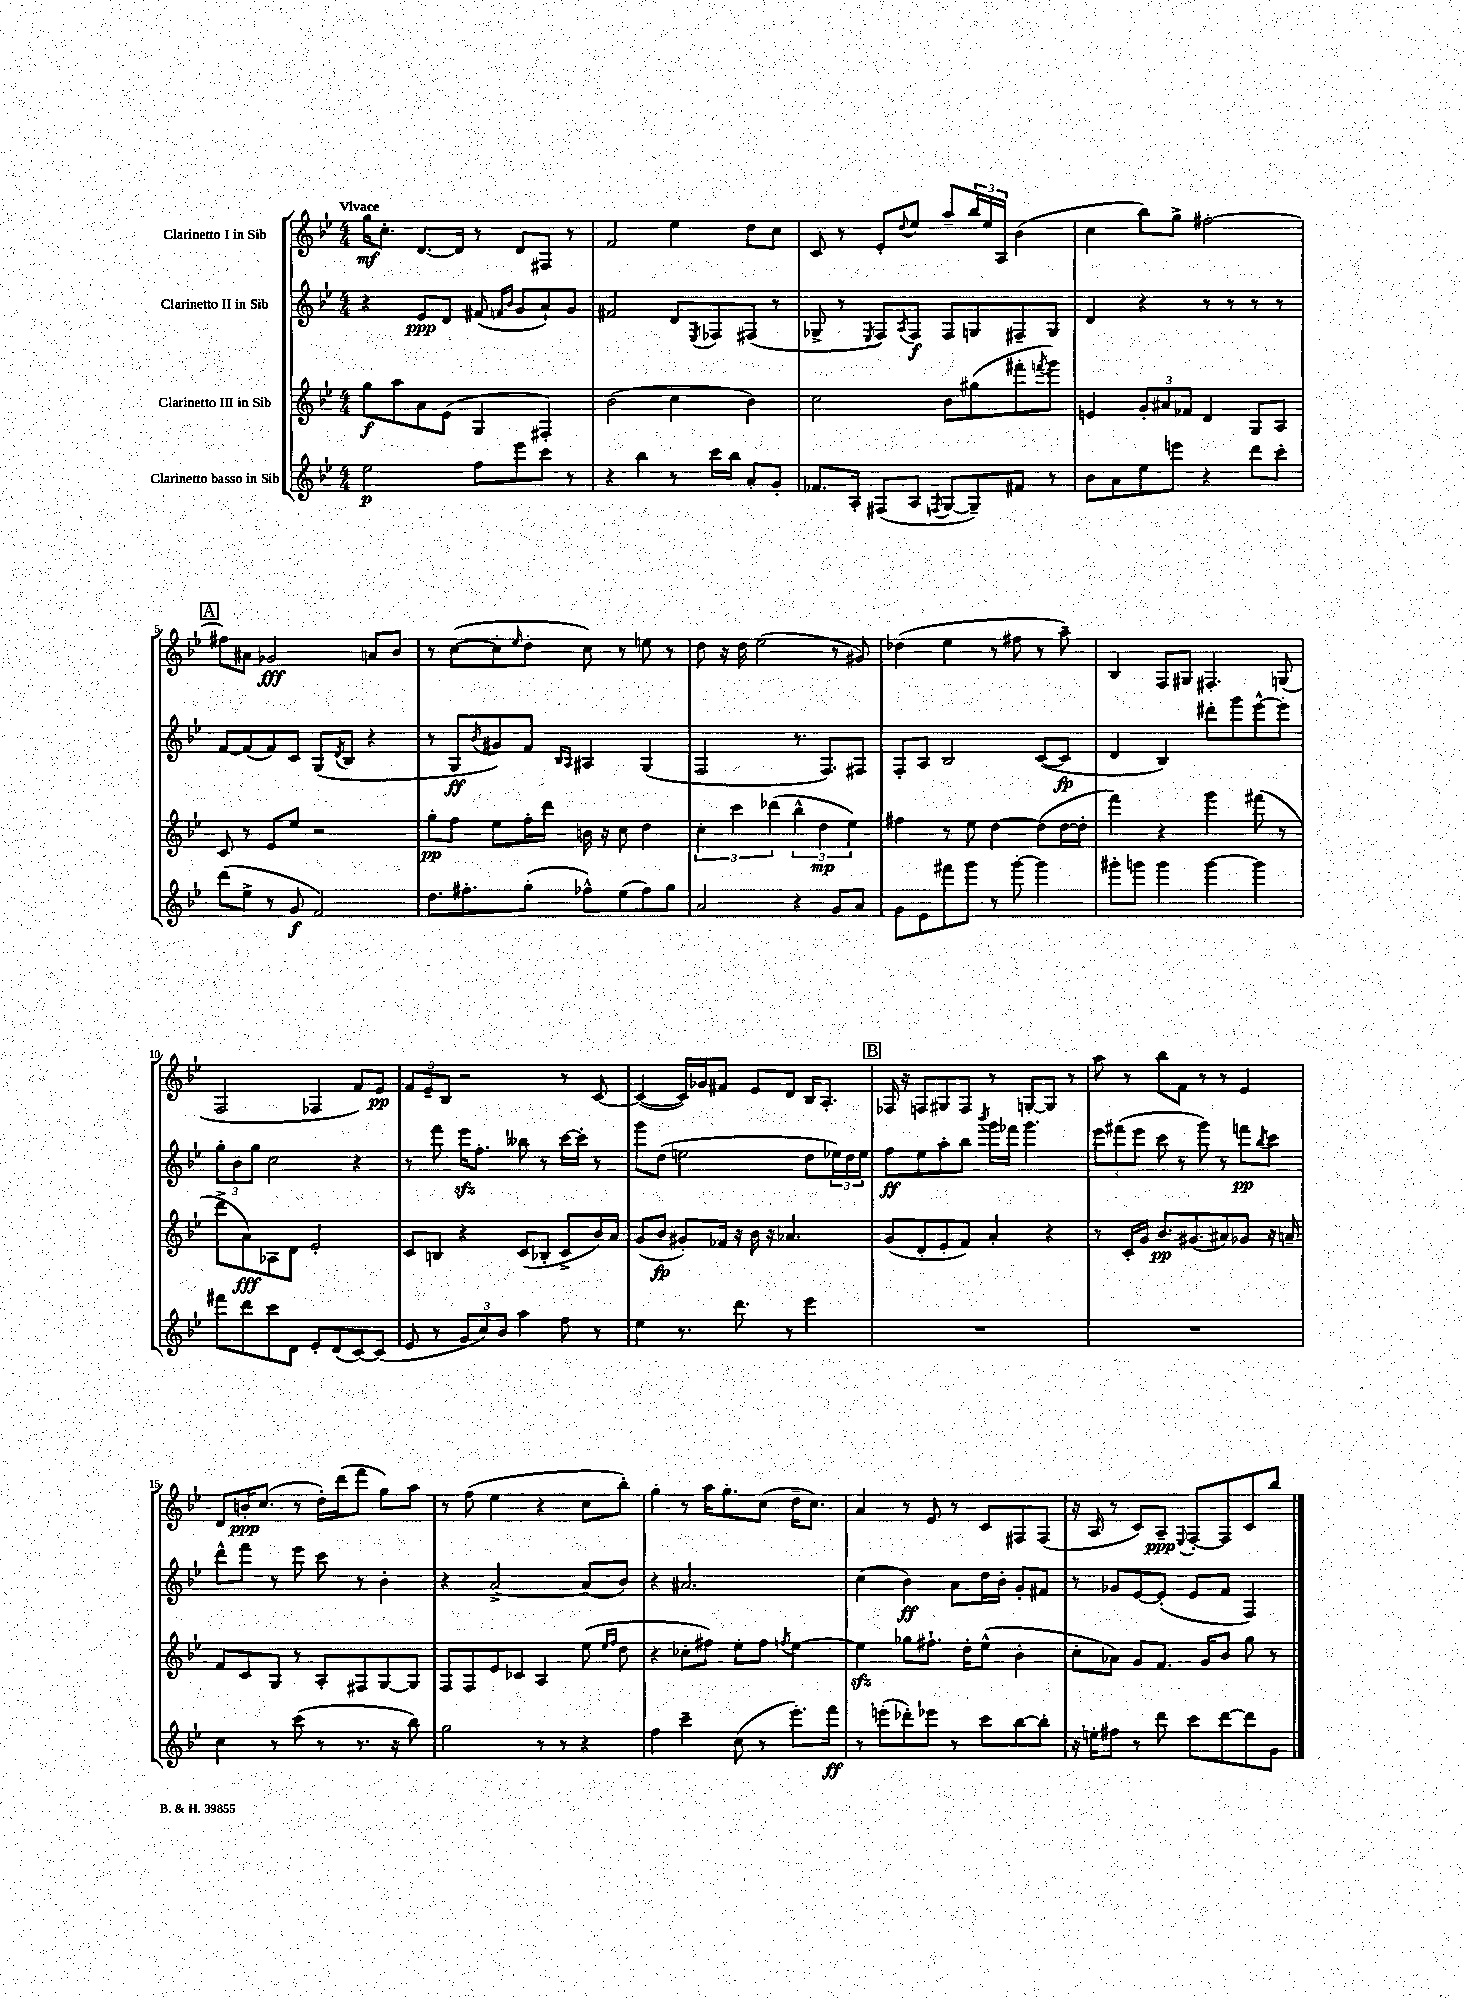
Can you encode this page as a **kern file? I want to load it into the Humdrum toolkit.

**kern	**kern	**kern	**kern
*staff4	*staff3	*staff2	*staff1
*clefG2	*clefG2	*clefG2	*clefG2
*k[b-e-]	*k[b-e-]	*k[b-e-]	*k[b-e-]
*M4/4	*M4/4	*M4/4	*M4/4
2ee-	8gg	4r	16gg
.	.	.	8.cc'
.	8aa	.	.
.	8a	8e-	[8.d
.	(8e-	8d	.
.	.	.	16d]
8ff	4G	(8f#	8r
.	.	16qqf	.
.	.	16qqb-	.
8eee-	.	8g	8d
8ccc	4F#')	8a`)	8F#
8r	.	8g	8r
=	=	=	=
4r	(2b-	2f#	2f
4bb-	.	.	.
8r	4cc	8d	4ee-
.	.	8qE-	.
16ccc	.	8F-	.
16bb-	.	.	.
8a'	4b-)	(8F#	8dd
8g'	.	8r	8cc
=	=	=	=
8.f-	2cc	8G-^	8c
.	.	8r	8r
16A'	.	.	.
.	.	8qE-	.
(8F#	.	8F)	8e-'
.	.	8qA	8qqdd
8A	.	8F	8ee-
8qF	.	.	.
[8G	8b-	8F	8aa~
8G~])	(8gg#	8G	24bb-
.	.	.	24ee-
.	.	.	24A
8f#	8fff#'	8F#~	(4b-
.	8qfff	.	.
8r	8ggg)	8G	.
=	=	=	=
8b-	4e	4d	4cc
8a	.	.	.
8ee-	12g'	4r	8bb-)
.	12a#	.	.
8eee	.	.	8gg^
.	12f-	.	.
4r	4d	8r	[2ff#'
.	.	8r	.
8ddd	8G	8r	.
8ccc'	8A	8r	.
=	=	=	=
(8ddd	8c	[8f	8ff#]
8ee-^	8r	(8f]	8a#
8r	8e-	8f)	2g-
8g	8ee-	8c	.
2f)	2r	(8G	.
.	.	8qd	.
.	.	8B-	.
.	.	4r	8a
.	.	.	8b-
=	=	=	=
8.dd	8gg'	8r	8r
.	8ff	8G	([8cc
8.ff#'	.	.	.
.	.	8qb-	.
.	8ee-	8g#)	8cc']
.	.	.	16qqee-
(8gg'	16ff'	8f	8dd'
.	16ddd	.	.
.	.	16qqB-	.
.	.	16qqA	.
8ff-^^)	16b	4A#	8cc)
.	16r	.	.
(8ee-	8cc	.	8r
8ff-)	4dd	(4G	8ee
8gg	.	.	8r
=	=	=	=
2a	6cc'	2F	8dd
.	.	.	16r
.	6ccc	.	.
.	.	.	16dd
.	.	.	(2ee-
.	(6ddd-	.	.
4r	6bb-^^	8.r	.
.	6dd	.	.
.	.	8.F)	.
8g	.	.	8r
.	6ee-)	.	.
8a	.	8F#	8g#)
=	=	=	=
8g	4ff#	8F'	(4dd-
8e-	.	8A	.
8fff#	8r	2B-	4ee-
8ggg	8ee-	.	.
8r	[4dd	.	8r
[8ggg'	.	.	8ff#
4ggg]	(8dd]	([8c	8r
.	[16dd	8c]	8aa~)
.	16dd']	.	.
=	=	=	=
8ggg#'	4fff)	4d	4B-
8ggg	.	.	.
4ggg	4r	4B-)	8F
.	.	.	8G#
[4ggg	4ggg	8ddd#'	4.F#'
.	.	8ggg	.
4ggg]	(8fff#	[8eee-^^	.
.	8r	8eee-']	(8G
=	=	=	=
8fff#	8ddd^	12gg'	2F
.	.	12b-	.
8ddd	8a)	.	.
.	.	12gg	.
8ccc	8A-	2cc	.
8d	8d	.	.
8e-'	2e-'	.	4F-
(8d	.	.	.
[8c)	.	4r	8f)
(8c]	.	.	8e-
=	=	=	=
8e-	8c	8r	12f
.	.	.	12e-~
8r	8B	8fff	.
.	.	.	12B-
12g	4r	16eee-	2r
.	.	8.ff'	.
12cc)	.	.	.
12b-	.	.	.
4aa	(8c	8bb--	.
.	8B-'	8r	.
8ff	8c^	[16ccc	8r
.	.	16ccc']	.
8r	16b-)	8r	[8c
.	16a	.	.
=	=	=	=
4ee-	(8g	8ggg	(4c_
.	8b-	(8dd	.
8.r	8g#')	2ee	16c])
.	.	.	16g-
.	16f-	.	8f#
8.ddd	16r	.	.
.	16b-	.	8e-
.	16r	.	.
8r	4.a-	.	8d
4eee-	.	8dd	16B-
.	.	.	8.A'
.	.	24ee-)	.
.	.	24dd	.
.	.	24ee-	.
=	=	=	=
1r	(8g	8ff	16F-
.	.	.	16r
.	8d'	8ee-	8F
.	8e-'	8aa'	8G#
.	8f)	8bb-	8F
.	.	8qbbb-	.
.	4a'	16ggg	8r
.	.	16fff-	.
.	.	4.ggg	[8G'
.	4r	.	8G]
.	.	.	8r
=	=	=	=
1r	8r	12eee-	8aa
.	.	(12fff#	.
.	16c'	.	8r
.	.	12eee-	.
.	16g	.	.
.	8.b-	8ccc	8bb-
.	.	8r	8f
.	(8.g#	.	.
.	.	8ggg)	8r
.	8a#)	8r	8r
.	8g-	8fff	4e-
.	.	8qbb-	.
.	16r	8ccc	.
.	16a~	.	.
=	=	=	=
4cc	8f	8ddd^^	8d
.	8c	8fff	16b'
.	.	.	(8.cc
8r	8G	8r	.
(8ccc	8r	8eee-	8r
8r	8A'	8ccc	16dd')
.	.	.	(16ddd
8.r	8F#	8r	8fff
.	[8G	4b-'	8gg)
16r	.	.	.
8bb-)	8G]	.	8aa
=	=	=	=
2gg	8F	4r	8r
.	8F	.	(8ff
.	8e-	[2a^	4ee-
.	8c-	.	.
8r	4A	.	4r
8r	.	.	.
4r	(8ee-	(8a]	8cc
.	16qqee-	.	.
.	16qqff	.	.
.	8dd	8b-)	8bb-')
=	=	=	=
4ff	4r	4r	4gg'
4ccc~	8cc-'	2.a#	8r
.	8ff#)	.	16aa
.	.	.	8.gg'
(8cc	8ee-'	.	.
8r	8ff#	.	(8cc
.	8qff	.	.
8.eee-')	[4ee-	.	16dd~
.	.	.	8.cc)
16fff	.	.	.
=	=	=	=
8r	4ee-]	(4cc	4a
(8eee'	.	.	.
8ddd-')	8gg-	4b-)	8r
8eee-	8.ff#`	.	8e-
8r	.	8a	8r
.	16dd'	.	.
8ccc	(8ee-^^	16dd	8c
.	.	16b-'	.
[8bb-	4b-'	8g'	8F#
8bb-']	.	8f#	(8F#
=	=	=	=
16r	8cc'	8r	16r
16ee'	.	.	16A
8ff#	8a-)	8g-	8r
8r	8g	[8e-	8c)
8ddd	8.f	(8e-']	8A~
.	.	.	8qqE-
8ccc	.	8e-	[8F'
.	16g	.	.
[8ddd	8b-	8f	8F]
8ddd]	8gg	4F)	8c
8g	8r	.	8bb-
==	==	==	==
*-	*-	*-	*-
